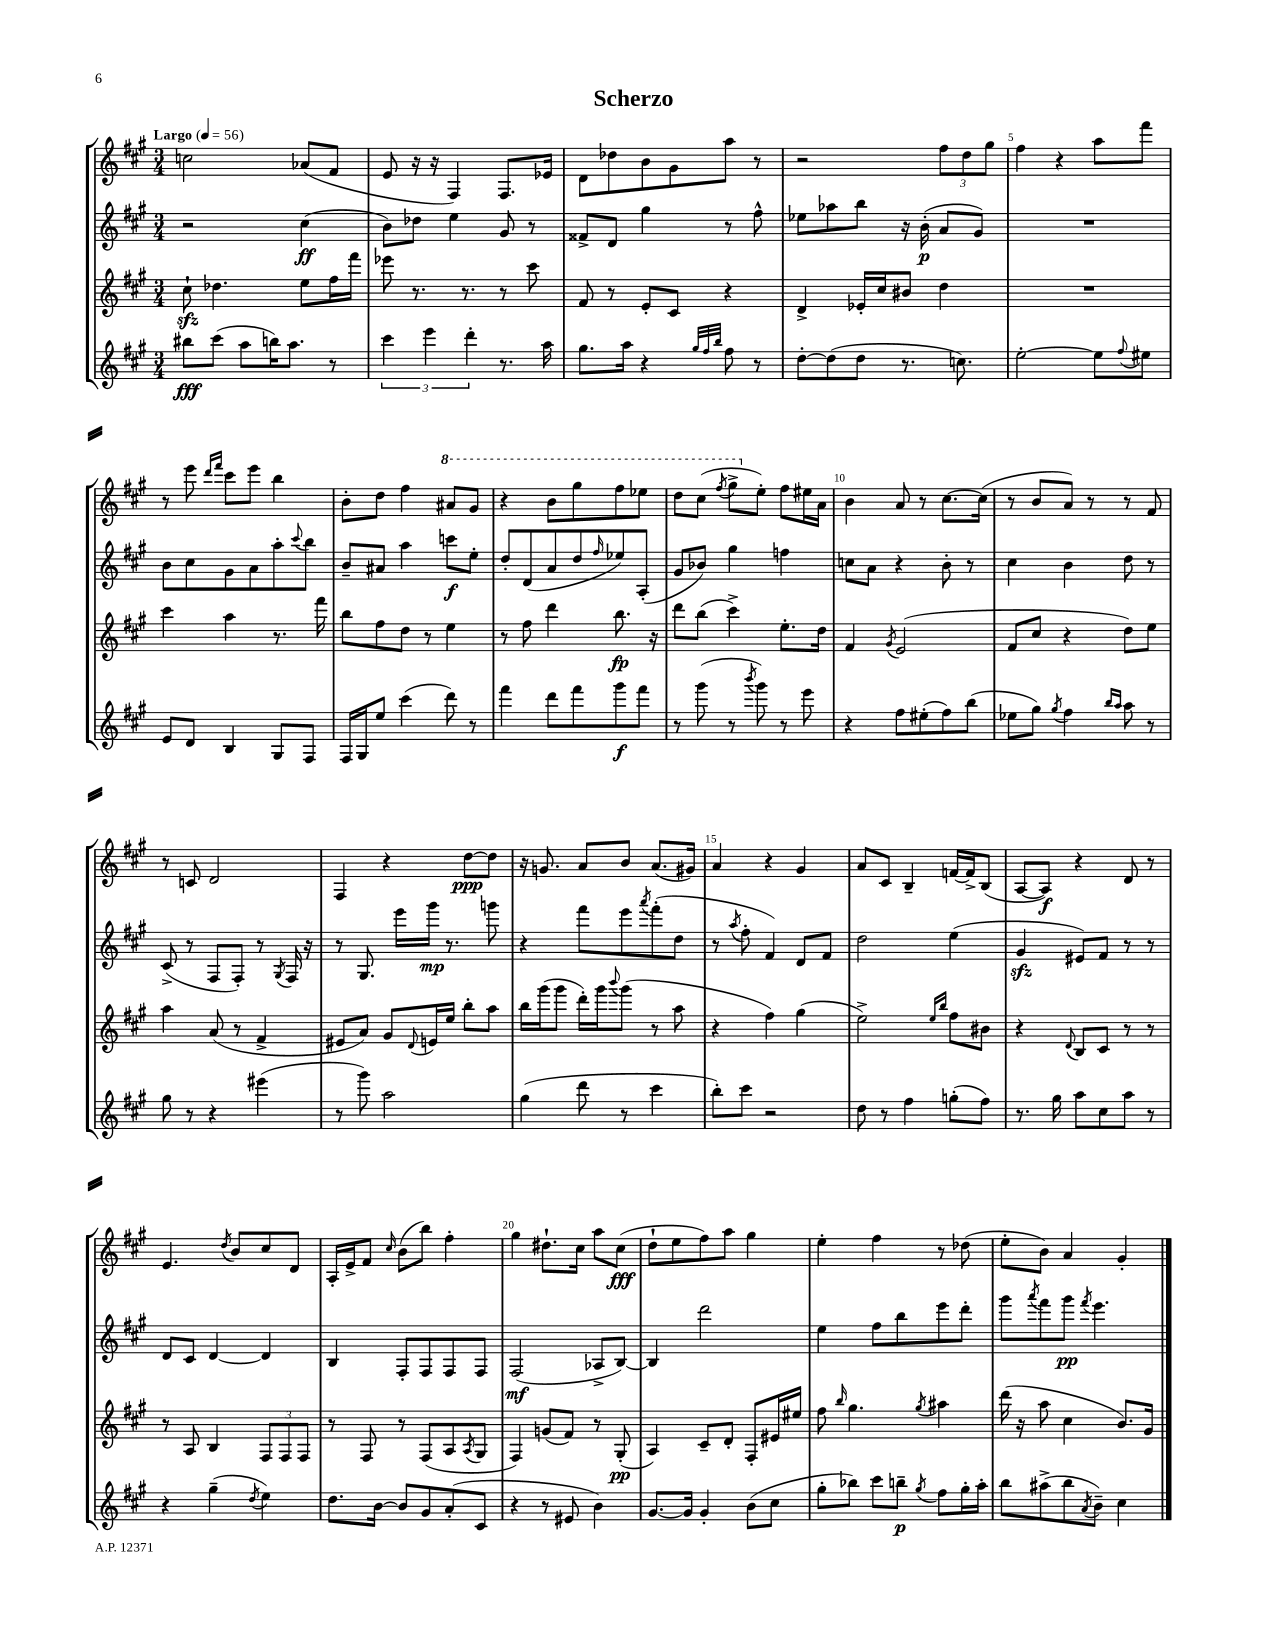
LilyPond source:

\header { title = "Scherzo" }
<<
\new StaffGroup <<
\new Staff = "s0" {
    \clef treble \key a \major \numericTimeSignature \time 3/4 \tempo "Largo" 4 = 56
    c''2 aes'8( fis'8 |
    e'8 r16 r16 fis4) fis8. ees'16 |
    d'8 des''8 b'8 gis'8 a''8 r8 |
    r2 \tuplet 3/2 { fis''8 d''8 gis''8 } |
    fis''4 r4 a''8 fis'''8 |
    r8 e'''8 \grace { d'''16 fis'''16 } cis'''8 e'''8 b''4 |
    b'8-. d''8 fis''4 \ottava #1 ais''8 gis''8 |
    r4 b''8 gis'''8 fis'''8 ees'''8 |
    d'''8 cis'''8( \acciaccatura { fis'''8 } gis'''8-> \ottava #0 e''8-.) fis''8 eis''16 a'16 |
    b'4 a'8 r8 cis''8.~ cis''16( |
    r8 b'8 a'8) r8 r8 fis'8 |
    r8 c'8 d'2 |
    fis4 r4 d''8~\ppp d''8 |
    r16 g'8. a'8 b'8 a'8.( gis'16) |
    a'4 r4 gis'4 |
    a'8 cis'8 b4-- f'16~ f'16-> b8( |
    a8~ a8\f) r4 d'8 r8 |
    e'4. \acciaccatura { d''8 } b'8 cis''8 d'8 |
    a16-. e'16-> fis'8 \grace { cis''16 } b'8( b''8) fis''4-. |
    gis''4 dis''8.-! cis''16 a''8 cis''8\fff( |
    d''8-! e''8 fis''8) a''8 gis''4 |
    e''4-. fis''4 r8 des''8( |
    e''8-. b'8) a'4 gis'4-. \bar "|." |
}
\new Staff = "s1" {
    \clef treble \key a \major \numericTimeSignature \time 3/4
    r2 cis''4\ff( |
    b'8) des''8 e''4 gis'8 r8 |
    fisis'8-> d'8 gis''4 r8 fis''8-^ |
    ees''8 aes''8 b''8 r16 b'16-.\p( a'8 gis'8) |
    R2. |
    b'8 cis''8 gis'8 a'8 a''8-. \appoggiatura { cis'''8 } b''8 |
    b'8-- ais'8 a''4 c'''8\f e''8-. |
    d''8-. d'8( a'8 d''8 \grace { fis''16 } ees''8) a8-.( |
    gis'8 bes'8) gis''4 f''4 |
    c''8 a'8 r4 b'8-. r8 |
    cis''4 b'4 d''8 r8 |
    cis'8->( r8 fis8 fis8-.) r8 \acciaccatura { gis8 } fis16 r16 |
    r8 gis8. e'''16 gis'''16\mp r8. g'''8 |
    r4 fis'''8 e'''8 \acciaccatura { a'''8 } fis'''8-.( d''8 |
    r8 \acciaccatura { a''8 } fis''8-. fis'4) d'8 fis'8 |
    d''2 e''4( |
    gis'4\sfz eis'8) fis'8 r8 r8 |
    d'8 cis'8 d'4~ d'4 |
    b4 fis8-. fis8 fis8 fis8 |
    fis2\mf( aes8-> b8~) |
    b4 d'''2 |
    e''4 fis''8 b''8 e'''8 d'''8-. |
    gis'''8 \acciaccatura { a'''8 } fis'''8 gis'''8\pp \acciaccatura { fis'''8 } e'''4. \bar "|." |
}
\new Staff = "s2" {
    \clef treble \key a \major \numericTimeSignature \time 3/4
    cis''8-!\sfz des''4. e''8 fis''16 fis'''16 |
    ees'''8 r8. r8. r8 cis'''8 |
    fis'8 r8 e'8-. cis'8 r4 |
    d'4-> ees'16-. cis''16 bis'8 d''4 |
    R2. |
    cis'''4 a''4 r8. fis'''16 |
    b''8 fis''8 d''8 r8 e''4 |
    r8 fis''8 d'''4 b''8.\fp r16 |
    d'''8 b''8( cis'''4->) e''8.-. d''16 |
    fis'4 \acciaccatura { gis'8 } e'2( |
    fis'8 cis''8 r4 d''8) e''8 |
    a''4 a'8( r8 fis'4-> |
    eis'8 a'8) gis'8 \appoggiatura { d'8 } e'16 e''16 b''8-. a''8 |
    b''16 gis'''16( gis'''8 d'''16-.) gis'''16 \appoggiatura { b'''8 } gis'''8( r8 a''8 |
    r4 fis''4) gis''4( |
    e''2->) \grace { e''16 b''16 } fis''8 bis'8 |
    r4 \appoggiatura { d'8 } b8 cis'8 r8 r8 |
    r8 a8 b4 \tuplet 3/2 { fis8 fis8 fis8 } |
    r8 fis8 r8 fis8( a8 \acciaccatura { a8 } gis8 |
    fis4) g'8( fis'8) r8 gis8-.\pp( |
    a4) cis'8-- d'8-. fis8-. eis'16 eis''16 |
    fis''8 \grace { b''16 } gis''4. \acciaccatura { gis''8 } ais''4 |
    d'''16( r16 a''8 cis''4 b'8.) gis'16 \bar "|." |
}
\new Staff = "s3" {
    \clef treble \key a \major \numericTimeSignature \time 3/4
    bis''8\fff cis'''8( a''8 b''16) a''8. r8 |
    \tuplet 3/2 { cis'''4 e'''4 d'''4-. } r8. a''16 |
    gis''8. a''16 r4 \grace { gis''32 fis''32 b''32 } fis''8 r8 |
    d''8~-. d''8( d''8 r8. c''8.) |
    e''2~-. e''8 \appoggiatura { fis''8 } eis''8 |
    e'8 d'8 b4 gis8 fis8 |
    fis16 gis16 e''8 cis'''4( d'''8) r8 |
    fis'''4 d'''8 fis'''8 gis'''8\f fis'''8 |
    r8 gis'''8( r8 \acciaccatura { b'''8 } gis'''8) r8 e'''8 |
    r4 fis''8 eis''8-.( fis''8) b''8( |
    ees''8 gis''8) \acciaccatura { gis''8 } fis''4 \grace { b''16 a''16 } a''8 r8 |
    gis''8 r8 r4 eis'''4( |
    r8 gis'''8) a''2 |
    gis''4( d'''8 r8 cis'''4 |
    b''8-.) cis'''8 r2 |
    d''8 r8 fis''4 g''8-.( fis''8) |
    r8. gis''16 a''8 cis''8 a''8 r8 |
    r4 gis''4--( \acciaccatura { d''8 } e''4) |
    d''8. b'16~ b'8 gis'8 a'8-.( cis'8 |
    r4 r8 eis'8 b'4) |
    gis'8.~ gis'16 gis'4-. b'8( cis''8 |
    gis''8-. bes''8) cis'''8 b''8--\p \acciaccatura { gis''8 } fis''8 gis''16-. a''16-. |
    b''8 ais''8->( b''8 \acciaccatura { a'8 } b'8--) cis''4 \bar "|." |
}
>>
>>
\layout { \context { \Score \override BarNumber.break-visibility = ##(#f #t #t) barNumberVisibility = #(every-nth-bar-number-visible 5) } }
